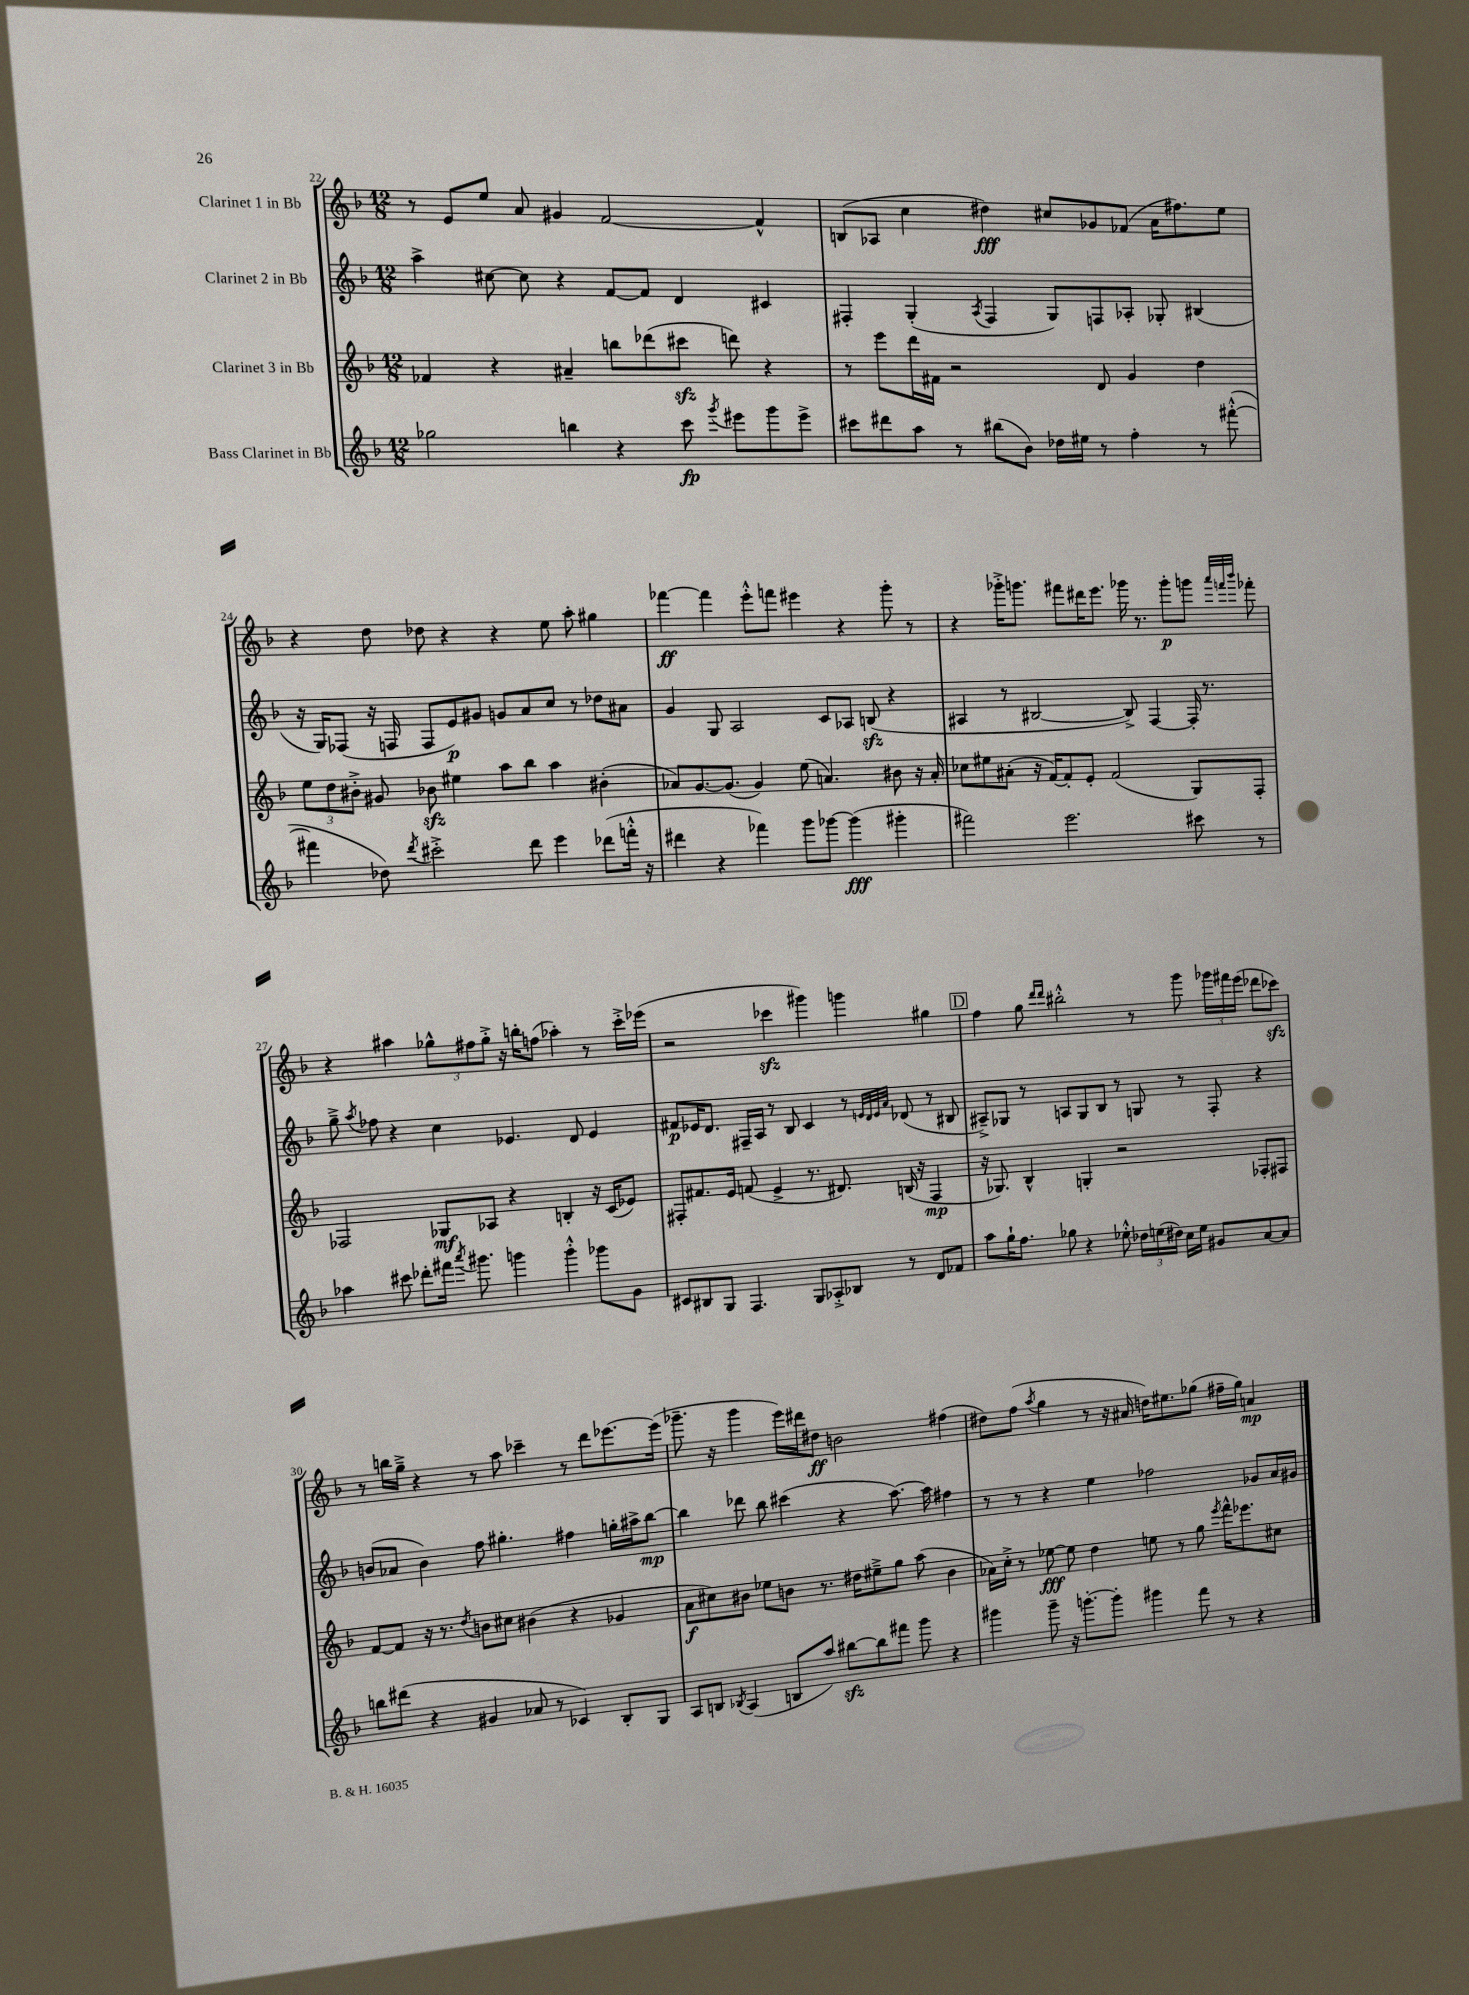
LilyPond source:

<<
\new StaffGroup <<
\new Staff = "s0" \with { instrumentName = "Clarinet 1 in Bb" } {
    \clef treble \key f \major \numericTimeSignature \time 12/8
    \autoBeamOff r8 e'8[ e''8] a'8 gis'4 f'2~ f'4-^ |
    b8[( aes8] c''4 dis''4\fff) cis''8[ ges'8 fes'8]( a'16[ fis''8.) e''8] |
    r4 d''8 des''8 r4 r4 e''8 a''8-. gis''4 |
    fes'''4~\ff fes'''4 e'''8[-.-^ f'''8] eis'''4 r4 g'''8-. r8 |
    r4 ges'''16[-.-> g'''8.] fis'''8[ dis'''16 e'''8.] ges'''16 r8. ges'''8[-.\p g'''8] \grace { a'''32[ f'''32 bes'''32] } fes'''8-. |
    r4 ais''4 \tuplet 3/2 { ges''8[-^ fis''8 ges''8]-.-> } r16 b''16[-. f''8]( aes''4-.) r8 c'''16[-.-> ees'''16]( |
    r2 ces'''4\sfz gis'''4) g'''4 gis''4 |
    \mark \markup { \box "D" } f''4 g''8 \grace { d'''16[ d'''16] } bis''2-.-^ r8 g'''8 \tuplet 3/2 { ges'''16[ fis'''16 e'''16]( } des'''8[ ces'''8]\sfz) |
    r8 b''16[ g''16]---> r4 r8 a''8 ces'''4-- r8 d'''8[ ees'''8.~ ees'''16]( |
    ges'''8.-- r16 ges'''4 e'''16[) dis'''16 dis''8]\ff b'2 fis''4( |
    dis''8[) f''8]( \acciaccatura { a''8 } g''4 r8 r16 ais'16 d''16[) eis''8. ges''8]( fis''16[-- ges''16]) a'4\mp \bar "|." |
}
\new Staff = "s1" \with { instrumentName = "Clarinet 2 in Bb" } {
    \clef treble \key f \major \numericTimeSignature \time 12/8
    \autoBeamOff a''4-> cis''8~ cis''8 r4 f'8[~ f'8] d'4 cis'4 |
    fis4-. g4-.( \acciaccatura { a8 } fis4 g8[) f8 aes8]-. ges8-. bis4( |
    r16 g16[) fes8]( r16 f16 f8[ e'8\p) gis'8] g'8[ a'8 c''8] r8 des''8[ ais'8] |
    g'4 g8 a2 c'8[ aes8] b8\sfz( r4 |
    ais4 r8 bis2~ bis8->) f4~ f16-. r8. |
    g''8---> \acciaccatura { a''8 } fes''8 r4 c''4 ees'4. d'8 ees'4 |
    fis'8[\p ees'16 d'8.] fis16[-- a16] r8 bes8 c'4 r8 \grace { e'32[ d'32 e'32 a'32] } des'8( r8 bis8 |
    \mark \markup { \box "D" } ais8[--->) ges8] r8 a8[ ges8 bes8] r8 g8 r8 f8-. r4 |
    b'8[( aes'8] b'4) f''8 gis''4.-. fis''4 g''16[-. ais''16-> bes''8]~\mp |
    bes''4 des'''8 bes''8 cis'''4( r4 a''8.~) a''16 fis''4 |
    r8 r8 r4 e''4 fes''2 ges'8[ a'16 gis'16] \bar "|." |
}
\new Staff = "s2" \with { instrumentName = "Clarinet 3 in Bb" } {
    \clef treble \key f \major \numericTimeSignature \time 12/8
    \autoBeamOff fes'4 r4 ais'4-- b''8[ des'''8( cis'''8]\sfz d'''8) r4 |
    r8 e'''8[ d'''16 fis'16] r2 d'8 g'4 d''4 |
    \tuplet 3/2 { e''8[ d''8 bis'8]-.-> } gis'8 bes'8\sfz eis''4 a''8[ bes''8] a''4 bis'4-.( |
    aes'8[) g'8.~ g'8.]( g'4) e''8( a'4.) bis'8 r16 a'16-. |
    ces''8[ eis''8 ais'8]-.( r16 f'16[~) f'8-. e'8]-. f'2( g8[) f8]-. |
    fes2 ges8[\mf aes8] r4 b4-. r16 c'16[( ees'8]) |
    fis8[-. fis'8. e'16] f'8( e'4-> r8. dis'8.) b16( r16 fis4\mp |
    \mark \markup { \box "D" } r16 ges8.) bes4-^ g4-. r2 fes8[-. fis8] |
    f'8[~ f'8] r16 r8. \acciaccatura { d''8 } b'8[ cis''8] bis'4( r4 ges'4 |
    a'8[\f cis''8) bis'8] ees''8[ b'8] r8. dis''16[ eis''8---> g''8] a''8( b'4 |
    aes'16[) c''16]-.-> r8 ees''8~\fff ees''8 d''4 e''8 r8 g''8 \acciaccatura { e'''8 } f'''16[-^ ees'''8. cis''8] \bar "|." |
}
\new Staff = "s3" \with { instrumentName = "Bass Clarinet in Bb" } {
    \clef treble \key f \major \numericTimeSignature \time 12/8
    \autoBeamOff ges''2 b''4 r4 c'''8\fp \acciaccatura { g'''8 } eis'''8[ g'''8 eis'''8]-> |
    cis'''8[ dis'''8 a''8] r8 bis''8[( bes'8]) des''16[ eis''16] r8 f''4-. r8 fis'''8~-.-^( |
    fis'''4 des''8) \acciaccatura { d'''8 } cis'''2-.-> d'''8 e'''4 des'''8[( f'''16]-.-^ r16 |
    dis'''4 r4 fes'''4) g'''8[ ges'''8]~ ges'''4\fff( gis'''4-. |
    fis'''2) e'''2. cis'''8 r8 |
    aes''4 cis'''8 des'''8[-. fis'''16] \acciaccatura { a'''8 } gis'''8. g'''4 g'''4-.-^ ges'''8[ g'8] |
    cis'8[ bis8 g8] f4. g8[ aes8-.-> bes8] r8 d'8[ fes'8] |
    \mark \markup { \box "D" } a''8[ g''16-! f''8.] ges''8 r4 ees''8-.-^ \tuplet 3/2 { des''16[ e''16( dis''16]) } c''16[ e''16] gis'8[ a'8~ a'8] |
    b''8[ dis'''8]( r4 gis'4 aes'8 r8 ces'4) bes8[-. g8] |
    a8[ b8] \acciaccatura { bes8 } a4( b8[ a''8]) bis''8[~\sfz bis''8 fis'''8] g'''8 r4 |
    gis'''4 gis'''8-- r16 g'''8.[~-. g'''8]-. gis'''4 f'''8 r8 r4 \bar "|." |
}
>>
>>
\layout { \context { \Score currentBarNumber = #22 } }
